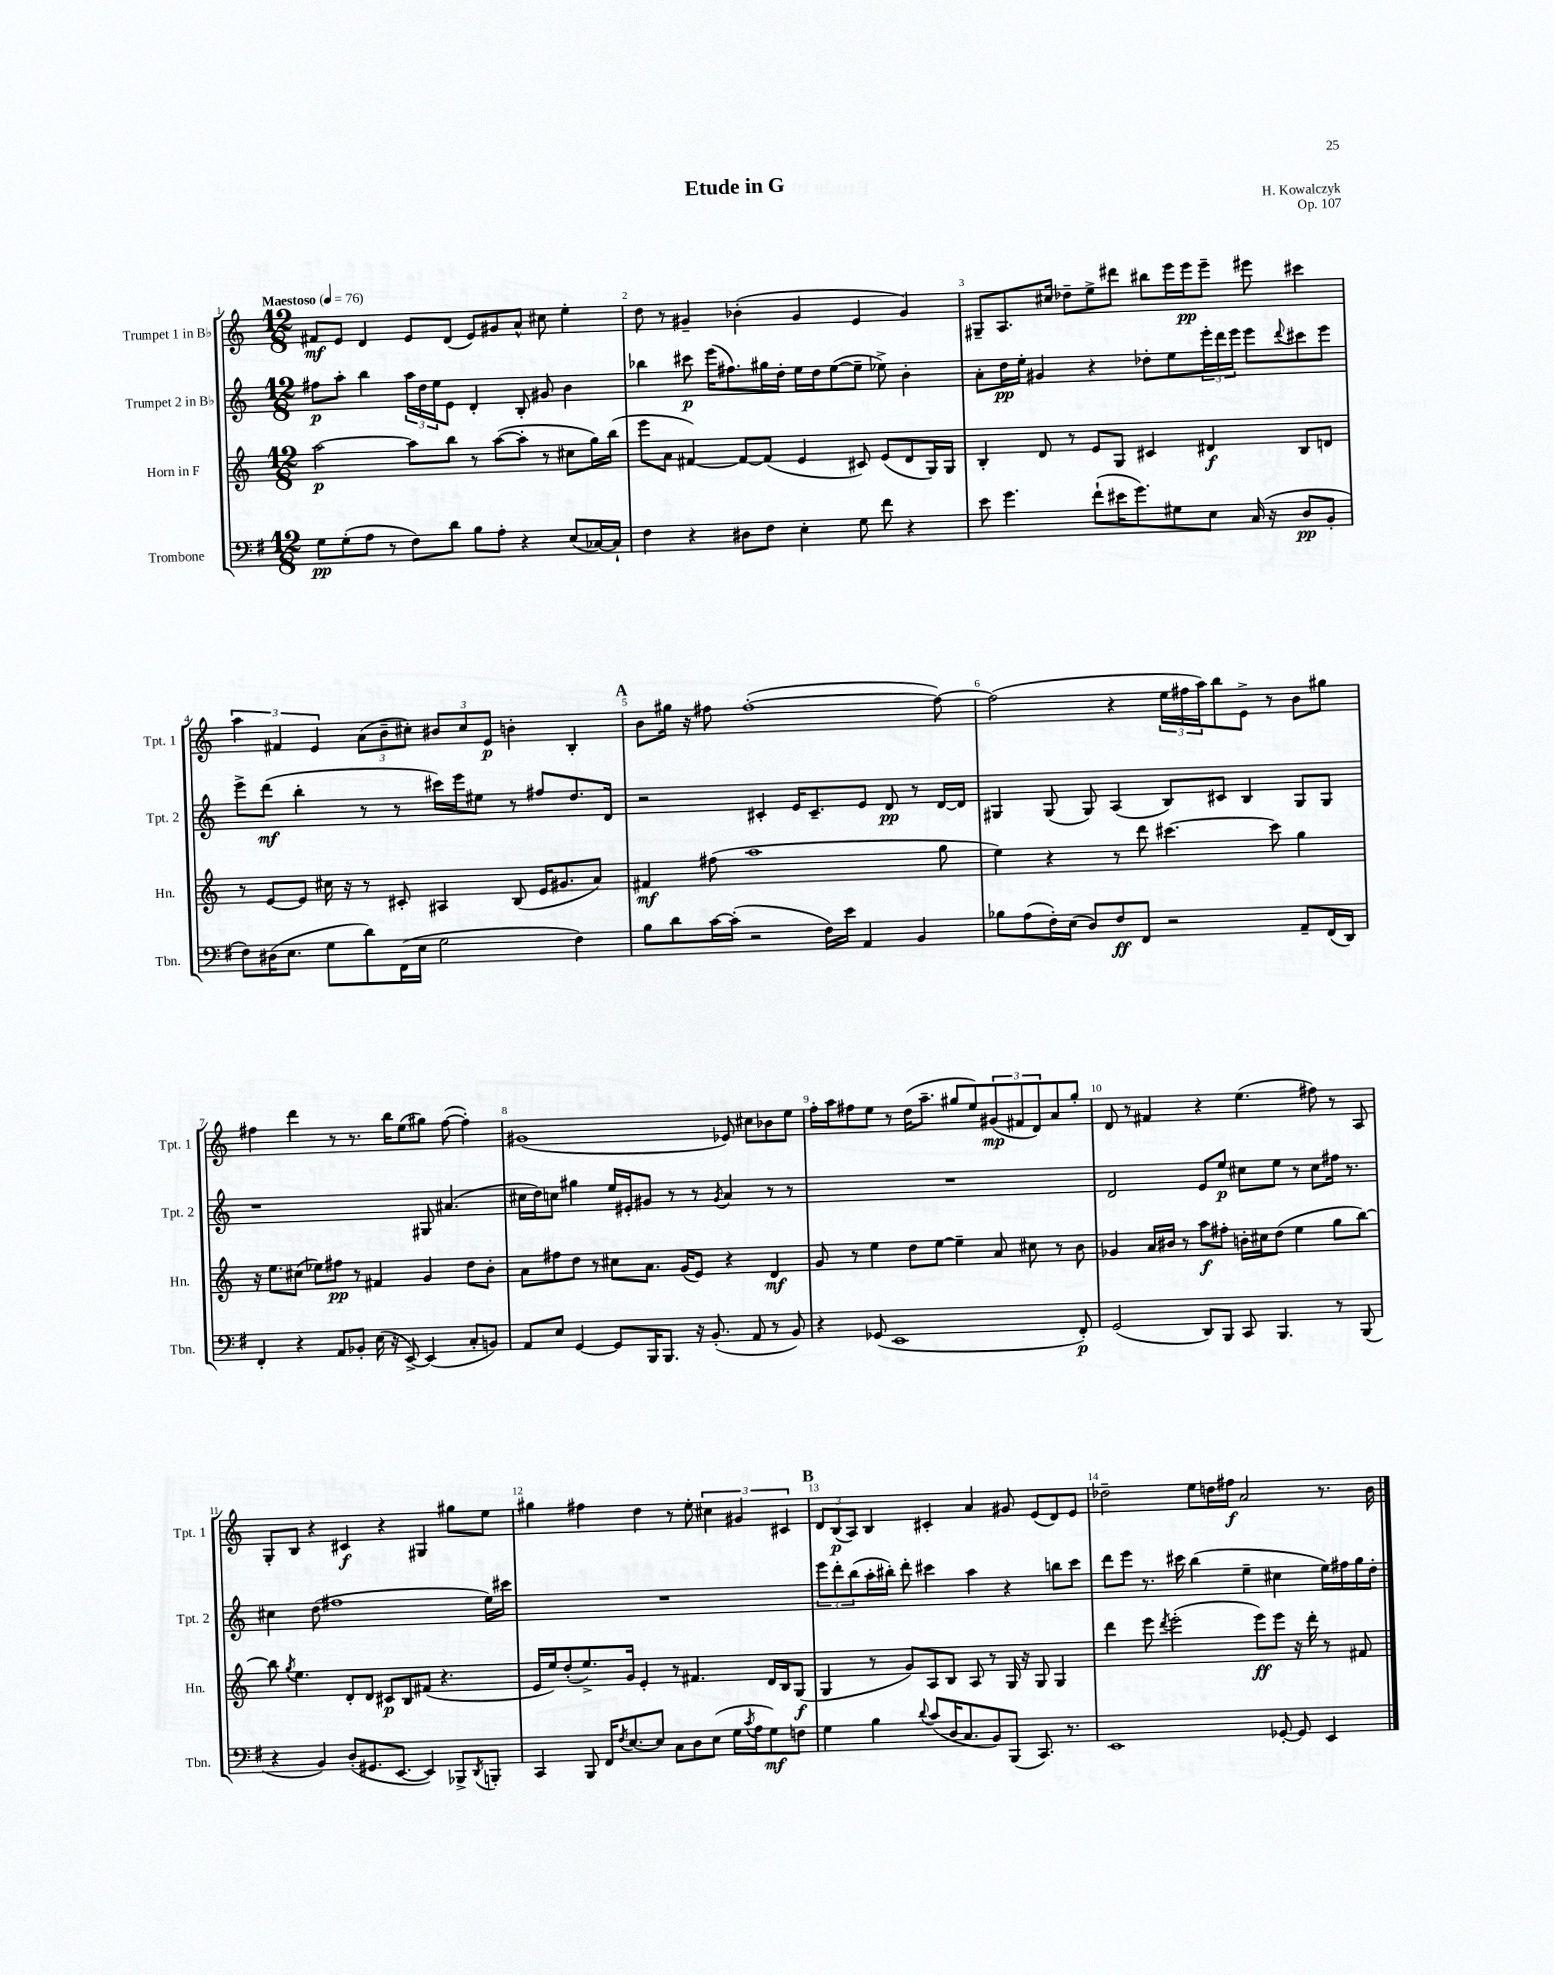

**kern	**kern	**kern	**kern
*staff4	*staff3	*staff2	*staff1
*clefF4	*clefG2	*clefG2	*clefG2
*k[f#]	*k[]	*k[]	*k[]
*M12/8	*M12/8	*M12/8	*M12/8
*MM76	*MM76	*MM76	*MM76
8G	[2aa	8ff#	8f#
(8G'	.	8aa'	8e
8A	.	4bb	4d
8r	.	.	.
8F#)	8aa]	24aa	8e
.	.	24dd	.
.	.	24ee	.
8d	8bb	8e	(8d
8B	8r	4d'	8e)
8A'	([8aa	.	8g#
4r	8aa']	8B'	8a^^
.	8r	8g#	8cc#
(8E	8cc#	4b	4ee'
[16C-)	16gg)	.	.
16C-`]	(16bb	.	.
=	=	=	=
4F#	8eee	4bb-	8dd
.	8a	.	8r
4r	[4f#)	8ccc#	4g#~
.	.	(16eee	.
.	.	8.ff#)	.
8D#	8f#_	.	(4b-'
8F#	(8f#]	16gg#	.
.	.	16dd'	.
4E'	4e	16ee	4g#
.	.	16dd	.
.	.	([8ee	.
8G	8c#)	8ee~]	4e
8f#	(8e	8ee-^)	.
4r	8d	4b'	4g#)
.	16G)	.	.
.	16G	.	.
=	=	=	=
8e	4B'	8a'	8G#~
4.g	.	16dd	8.A
.	.	16ee'	.
.	8d	4g#	.
.	.	.	16cc#
.	8r	.	8dd-~
(8f#`	8e	4r	8ee^
16e#	8G	.	8ddd#
8.g)	.	.	.
.	4c#	8dd-'	8bb#
8G#	.	8ee	16eee
.	.	.	16eee
8E	4d#	24eee'	8eee~
.	.	24ddd	.
.	.	24eee	.
(16C	.	8eee	8eee#
16r	.	.	.
.	.	8qqddd	.
8D	8B	8ccc#	4ccc#
8BB'	8d	8eee	.
=	=	=	=
8F#)	8r	8eee^	6aa
(16D#	[8e	(8ddd	.
.	.	.	6f#
8.E	.	.	.
.	8e]	4bb'	.
.	.	.	6e
8G	16cc#	.	.
.	16r	.	.
8d)	8r	8r	(12a
.	.	.	12b~
(16FF#	8c#'	8r	.
.	.	.	12cc#')
16E	.	.	.
2G	4A#	16ccc#)	12b#
.	.	16eee	.
.	.	.	12cc#
.	.	8ee#	.
.	.	.	12e
.	(8B	8r	4b'
.	16e	8ff#	.
.	8.g#	.	.
4F#)	.	8.dd	4B'
.	8a)	.	.
.	.	16d	.
=	=	=	=
8B	4f#	2r	8b
8d	.	.	16gg#
.	.	.	16r
[16c	(8ff#	.	8ff#
(16c']	.	.	.
2r	1aa	.	([1ff#'
.	.	4c#'	.
.	.	16e	.
.	.	8.c#~	.
16F#)	.	.	.
16e	.	.	.
4AA	.	8e	.
.	.	8d	.
4BB	.	8r	.
.	8gg	[16d	8ff#_)
.	.	16d]	.
=	=	=	=
8B-	4ee)	4G#	(2ff#]
(8A	.	.	.
16F#')	4r	(8G#	.
(16E	.	.	.
8D)	.	8G#)	.
8F#	8r	(4A	4r
8FF#	8ddd	.	.
2r	[4.ccc#	8B)	24ee
.	.	.	24ff#
.	.	.	24aa)
.	.	8c#	8bb
.	.	4B	8e^
.	8ccc#]	.	8r
8AA~	4gg	8G#	8b
(16FF#	.	8G#	8gg#
16DD)	.	.	.
=	=	=	=
4FF#'	16r	1r	4ff#
.	8.ee	.	.
4r	(8cc#	.	4ddd
.	8ee-)	.	.
8AA	8ff#	.	8r
8BB-'	8r	.	8.r
(16E	4f#	.	.
16r	.	.	16bb
[8EE^)	.	.	(8ee
(4EE]	4g	8G#	8gg#)
.	.	(4.a#	([8ff#
8C'	8dd	.	4ff#'])
8BB)	8b'	.	.
=	=	=	=
8AA	8a	16cc#	(1g#
.	.	16dd)	.
8E	8ff#	8cc	.
[4GG	8dd	4gg#	.
.	8r	.	.
8GG]	8cc#	16ee	.
.	.	16e#'	.
16BBB	8.a	8g#	.
8.BBB	.	.	.
.	.	8r	.
.	(16g	.	.
16r	8e)	8r	.
(8.BB'	.	.	.
.	.	8qg#	.
.	4r	4a	8e-)
8AA	.	.	8cc#
8r	4d	8r	8b-
8BB)	.	8r	8ee
=	=	=	=
4r	8g	1.r	16ff'
.	.	.	16aa
.	8r	.	8ff#
(8GG-	4ee	.	8ee
1EE	.	.	8r
.	8dd	.	(16dd
.	.	.	8.aa~
.	[8ee	.	.
.	4ee~]	.	8gg#
.	.	.	8ee)
.	8a	.	(12g#
.	.	.	12f#
.	8cc#	.	.
.	.	.	12d)
.	8r	.	8a
8FF#')	8b	.	8gg#'
=	=	=	=
(2GG	4g-	2d	8d
.	.	.	8r
.	16a	.	4f#
.	16b#	.	.
.	8r	.	.
8DD)	8aa	8e	4r
8BBB	8ff#'	8ee	.
8CC	16b'	8cc#	(4.ee
.	16cc#	.	.
4.BBB	(8dd	8ee	.
.	4ee	8r	.
.	.	8cc#	8ff#)
8r	8gg	16ff#	8r
.	.	8.r	.
(8BBB	[8bb)	.	8A
=	=	=	=
4r	8bb]	4cc#	8G'
.	8qgg	.	.
.	4.ee	.	8B
4BB)	.	(8dd	4r
.	.	1ff#	.
(8D'	8d'	.	4c#
8.GG#	8d	.	.
.	8c#	.	4r
[8.EE	.	.	.
.	8B	.	.
4EE])	(8f#	.	4G#
.	4.r	.	.
8BBB-^	.	.	8gg#
8qDD	.	.	.
8BBB'	.	16ee)	8ee
.	.	16ccc#	.
=	=	=	=
4CC	16e	1.r	4gg#
.	16ee)	.	.
.	(8dd'	.	.
8BBB	8.ee^)	.	4ff#
16FF#	.	.	.
8qF#	.	.	.
[8.E	16g	.	.
.	4e'	.	4dd
8E]	.	.	.
8C	8r	.	8r
8D	4.f#	.	8ee'
(8E	.	.	6cc#
16G	.	.	.
.	.	.	6g#
8qc	.	.	.
16A	.	.	.
8G)	16d	.	.
.	16B	.	.
.	.	.	6c#
8F	(8G	.	.
=	=	=	=
4G	4G	12eee	12d
.	.	12ddd'	(12B
.	.	(12bb	12A)
4B	8r	16aa'	4B
.	.	16bb#')	.
.	8g)	8ddd'	.
8qqd	.	.	.
(8c	8A	4ccc#	4c#'
16D	8B	.	.
8.C	.	.	.
.	8A	4aa	4a
8BB)	8r	.	.
(8BBB	16G	4r	8g#
.	16r	.	.
8.CC)	8G	.	(8e
.	4G	8bb	8d)
8.r	.	.	.
.	.	8ccc#	8e
=	=	=	=
1EE	4ddd	8ddd	2dd-~
.	.	8eee	.
.	8eee	8.r	.
.	8qddd	.	.
.	(2eee'	.	.
.	.	16ccc#	.
.	.	(4bb	8ee
.	.	.	16dd
.	.	.	16ff#
.	.	4ee~	2a
.	8eee)	.	.
[8GG-'	8eee	4cc#	.
8GG-]	16r	.	.
.	16ddd'	.	.
4EE	8r	16ee)	8.r
.	.	16ff#	.
.	8f#	16gg	.
.	.	16dd'	16b
==	==	==	==
*-	*-	*-	*-
